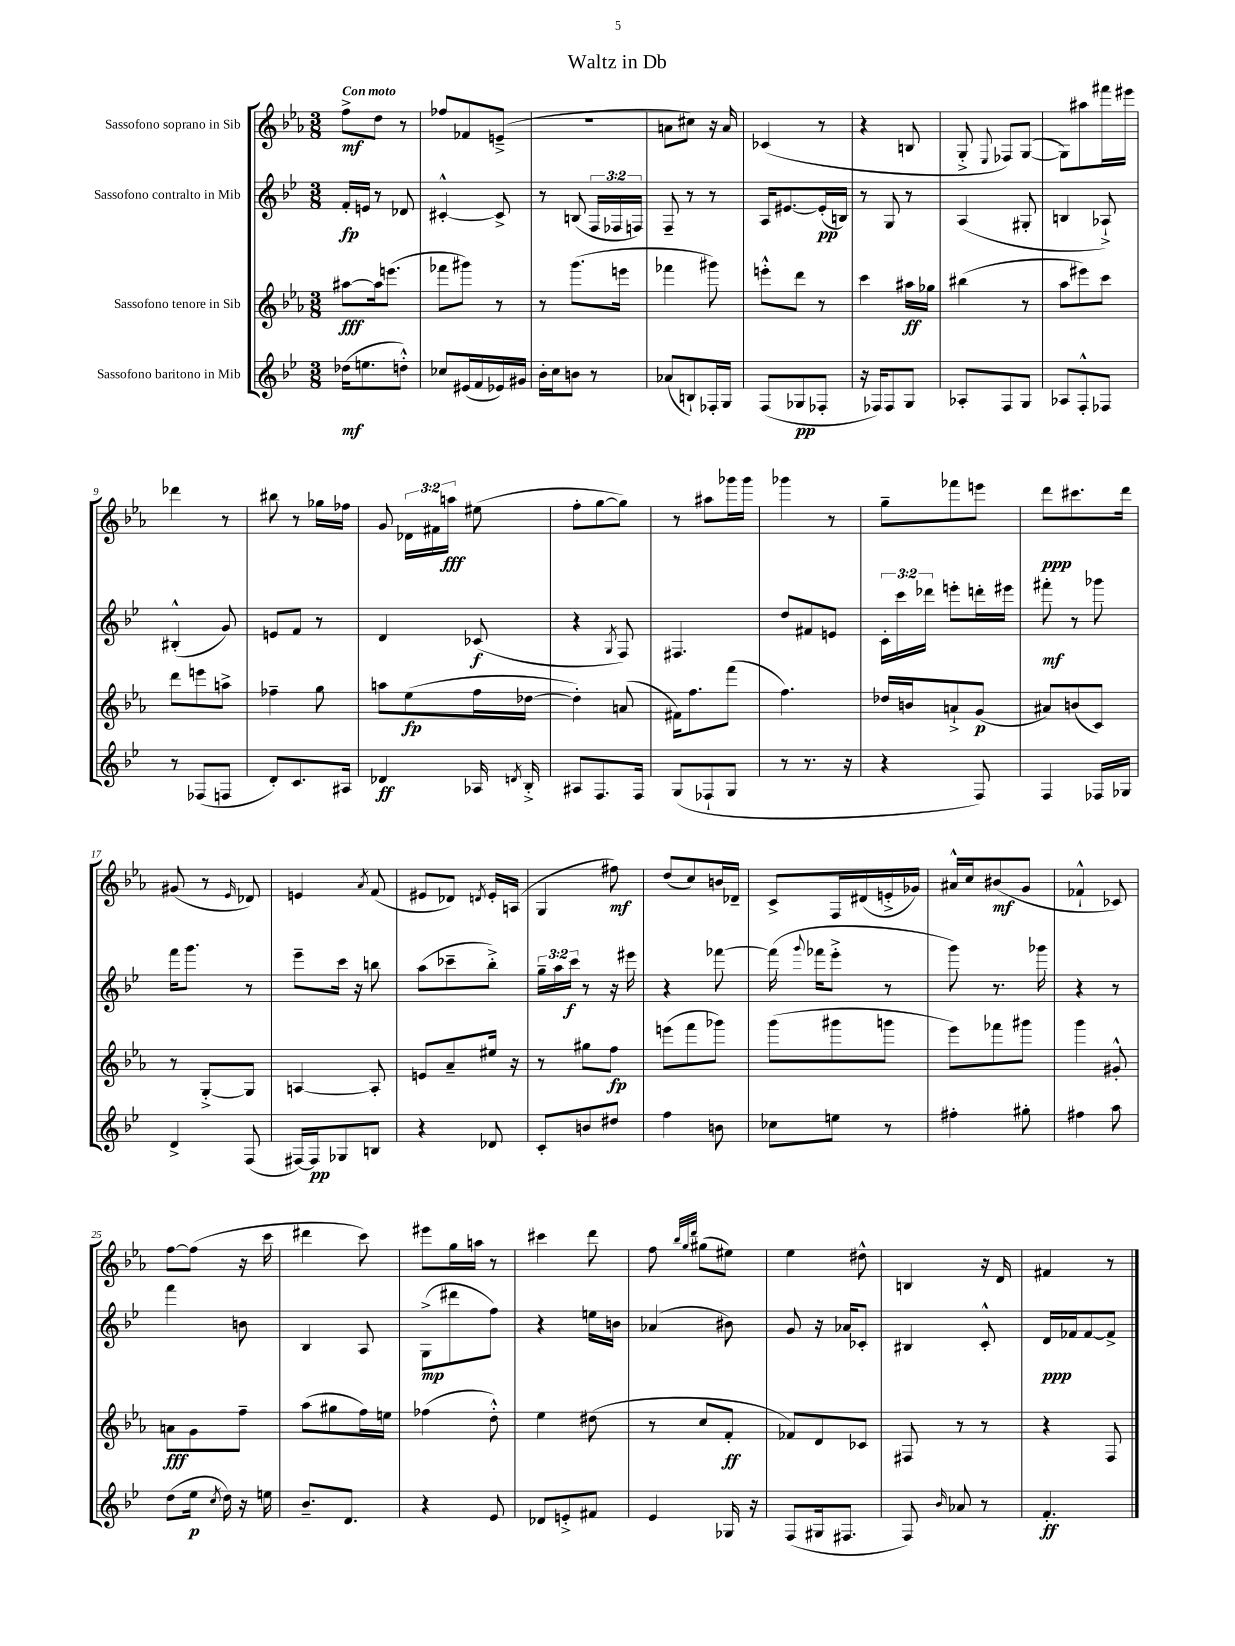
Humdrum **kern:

**kern	**dynam	**kern	**dynam	**kern	**dynam	**kern	**dynam
*part4	*part4	*part3	*part3	*part2	*part2	*part1	*part1
*staff4	*staff4	*staff3	*staff3	*staff2	*staff2	*staff1	*staff1
*I"Sassofono baritono in Mib	*	*I"Sassofono tenore in Sib	*	*I"Sassofono contralto in Mib	*	*I"Sassofono soprano in Sib	*
*clefG2	*	*clefG2	*	*clefG2	*	*clefG2	*
*k[b-e-]	*	*k[b-e-a-]	*	*k[b-e-]	*	*k[b-e-a-]	*
*M3/8	*	*M3/8	*	*M3/8	*	*M3/8	*
=1	=1	=1	=1	=1	=1	=1	=1
!	!	!	!	!	!	!LO:TX:a:B:t=Con moto	!
(16dd-X\KL	mf	[8aa#X\L	fff	16f'/LL	fp	8ff^\L	mf
8.een\	.	.	.	16en/JJ	.	.	.
.	.	16aa#\k]	.	8r	.	8dd\J	.
.	.	(8.eeen\J	.	.	.	.	.
8ddn'^^\J)	.	.	.	8d-X/	.	8r	.
=2	=2	=2	=2	=2	=2	=2	=2
8cc-X/L	.	8fff-X\L	.	[4c#X'^^/	.	8ff-X/L	.
(16e#X/L	.	8ggg#X\J)	.	.	.	8f-X/	.
16f/	.	.	.	.	.	.	.
16e-X/)	.	8r	.	8c#^/]	.	(8en~^/J	.
16g#X/JJ	.	.	.	.	.	.	.
=3	=3	=3	=3	=3	=3	=3	=3
16b-'\LL	.	8r	.	8r	.	4.r	.
16cc\J	.	.	.	.	.	.	.
8bn\J	.	(8.ggg\L	.	(8Bn/	.	.	.
8r	.	.	.	24F/LL	.	.	.
.	.	.	.	24F-X/	.	.	.
.	.	16eeen\Jk	.	.	.	.	.
.	.	.	.	24Fn/JJ)	.	.	.
=4	=4	=4	=4	=4	=4	=4	=4
(8a-X/L	.	4fff-X\	.	8F~/	.	8an\L	.
8Bn`/)	.	.	.	8r	.	8cc#X\J)	.
16F-X'/L	.	8ggg#X\)	.	8r	.	16r	.
16G/JJ	.	.	.	.	.	16a/	.
=5	=5	=5	=5	=5	=5	=5	=5
(8F/L	.	8eeen'^^\L	.	16A/KL	.	(4c-X/	.
.	.	.	.	[8.e#X/	.	.	.
8G-X/	pp	8ddd\J	.	.	.	.	.
8F-X'/J	.	8r	.	(16e#'/L]	pp	8r	.
.	.	.	.	16Bn/JJ)	.	.	.
=6	=6	=6	=6	=6	=6	=6	=6
16r	.	4ccc\	.	8r	.	4r	.
16F-X/KL)	.	.	.	.	.	.	.
8F-/	.	.	.	8G/	.	.	.
8G/J	.	16aa#X\LL	ff	8r	.	8Bn/	.
.	.	16gg-X\JJ	.	.	.	.	.
=7	=7	=7	=7	=7	=7	=7	=7
8A-X'/L	.	(4bb#X\	.	(4A/	.	8G'^/	.
.	.	.	.	.	.	8qqE-/	.
8F/	.	.	.	.	.	8F-X/L)	.
8G/J	.	8r	.	8G#X'/	.	([8G/J	.
=8	=8	=8	=8	=8	=8	=8	=8
8A-X/L	.	8aa-\L	.	4Bn/	.	8G\L])	.
8F'^^/	.	8eee#X\)	.	.	.	8aa#X\	.
8F-X/J	.	8ccc\J	.	8A-X`^/)	.	16fff#X\L	.
.	.	.	.	.	.	16eee#X\JJ	.
!!LO:LB:g=z
=9	=9	=9	=9	=9	=9	=9	=9
8r	.	8ddd\L	.	(4B#X'^^/	.	4ddd-X\	.
(8F-X/L	.	8eeen\	.	.	.	.	.
8Fn/J	.	8aan^\J	.	8g/)	.	8r	.
=10	=10	=10	=10	=10	=10	=10	=10
8d'/L)	.	4ff-X~\	.	8en/L	.	8bb#X\	.
8.c/	.	.	.	8f/J	.	8r	.
.	.	8gg\	.	8r	.	16gg-X\LL	.
16A#X/Jk	.	.	.	.	.	16ff-X\JJ	.
=11	=11	=11	=11	=11	=11	=11	=11
4d-X/	ff	8aan\L	.	4d/	.	8g/	.
.	.	(8ee-\	fp	.	.	24d-X\LL	.
.	.	.	.	.	.	24f#X\	.
.	.	.	.	.	.	24aan\JJ	fff
16A-X/	.	16ff\L	.	(8c-X/	f	(8ee#X\	.
8qdn/	.	.	.	.	.	.	.
16B-'^/	.	[16dd-X\JJ	.	.	.	.	.
=12	=12	=12	=12	=12	=12	=12	=12
8A#X/L	.	4dd-'\])	.	4r	.	8ff'\L	.
8.F/	.	.	.	.	.	[8gg\	.
.	.	.	.	8qG/	.	.	.
.	.	(8an/	.	8F/)	.	8gg\J])	.
16F/Jk	.	.	.	.	.	.	.
=13	=13	=13	=13	=13	=13	=13	=13
(8G/L	.	16f#X\KL)	.	4.F#X/	.	8r	.
.	.	8.ff\	.	.	.	.	.
8F-X`/	.	.	.	.	.	8aa#X\L	.
8G/J	.	(8fff\J	.	.	.	16ggg-X\L	.
.	.	.	.	.	.	16ggg-\JJ	.
=14	=14	=14	=14	=14	=14	=14	=14
8r	.	4.ff\)	.	8dd/L	.	4ggg-X\	.
8.r	.	.	.	8f#X/	.	.	.
.	.	.	.	8en/J	.	8r	.
16r	.	.	.	.	.	.	.
=15	=15	=15	=15	=15	=15	=15	=15
4r	.	16dd-X/LL	.	24c'\LL	.	8gg~\L	.
.	.	.	.	24ccc\	.	.	.
.	.	16bn/J	.	.	.	.	.
.	.	.	.	24ddd-X\JJ	.	.	.
.	.	8an`^/	.	8eeen'\L	.	8fff-X\	.
8F/)	.	(8g/J	p	16dddn'\L	.	8eeen\J	.
.	.	.	.	16eee#X\JJ	.	.	.
=16	=16	=16	=16	=16	=16	=16	=16
4F/	.	8a#X/L)	.	8fff#X'\	mf	8ddd\L	ppp
.	.	(8bn/	.	8r	.	8.ccc#X\	.
16F-X/LL	.	8c/J)	.	8ggg-X\	.	.	.
16G-X/JJ	.	.	.	.	.	16ddd\Jk	.
!!LO:LB:g=z
=17	=17	=17	=17	=17	=17	=17	=17
4d^/	.	8r	.	16fff\KL	.	(8g#X/	.
.	.	.	.	8.ggg\J	.	.	.
.	.	[8G'^/L	.	.	.	8r	.
.	.	.	.	.	.	16qqe-/	.
(8F/	.	8G/J]	.	8r	.	8d-X/)	.
=18	=18	=18	=18	=18	=18	=18	=18
[16F#X/LL)	.	[4An/	.	8eee-~\L	.	4en/	.
16F#/J]	pp	.	.	.	.	.	.
8G-X/	.	.	.	16ccc\Jk	.	.	.
.	.	.	.	16r	.	.	.
.	.	.	.	.	.	8qa-/	.
8Bn/J	.	8A'/]	.	8bbn\	.	(8f/	.
=19	=19	=19	=19	=19	=19	=19	=19
4r	.	8en/L	.	(8aa\L	.	8e#X/L	.
.	.	8a-~/	.	8ccc-X~\	.	8d-X/J)	.
.	.	.	.	.	.	8qdn/	.
8d-X/	.	16ee#X/Jk	.	8bb-'^\J)	.	16e#'/LL	.
.	.	16r	.	.	.	(16An/JJ	.
=20	=20	=20	=20	=20	=20	=20	=20
8c'/L	.	8r	.	24gg~\LL	.	4G/	.
.	.	.	.	24aa\	.	.	.
.	.	.	.	24ccc\JJ	f	.	.
8bn/	.	8gg#X\L	.	8r	.	.	.
8dd#X/J	.	8ff\J	fp	16r	.	8ff#X\)	mf
.	.	.	.	16eee#X\	.	.	.
=21	=21	=21	=21	=21	=21	=21	=21
4ff\	.	(8eeen\L	.	4r	.	(8dd/L	.
.	.	8fff\	.	.	.	8cc/)	.
8bn\	.	8ggg-X\J)	.	[8fff-X\	.	16bn/L	.
.	.	.	.	.	.	16d-X~/JJ	.
=22	=22	=22	=22	=22	=22	=22	=22
8cc-X\L	.	(8ggg\L	.	(16fff-\]	.	8c^/L	.
.	.	.	.	8qqggg/	.	.	.
.	.	.	.	16fff-X\KL	.	.	.
8een\J	.	8ggg#X\	.	8eee-'^\J	.	16F/L	.
.	.	.	.	.	.	(16d#X/	.
8r	.	8gggn\J	.	8r	.	16en'^/	.
.	.	.	.	.	.	16g-X/JJ)	.
=23	=23	=23	=23	=23	=23	=23	=23
4ff#X'\	.	8eee-\L)	.	8ggg\)	.	16a#X^^/LL	.
.	.	.	.	.	.	16cc/J	.
.	.	8fff-X\	.	8.r	.	(8b#X/	mf
8gg#X'\	.	8ggg#X\J	.	.	.	8g/J	.
.	.	.	.	16ggg-X\	.	.	.
=24	=24	=24	=24	=24	=24	=24	=24
4ff#X\	.	4ggg\	.	4r	.	4f-X`^^/	.
8aa\	.	8g#X'^^/	.	8r	.	8c-X/)	.
!!LO:LB:g=z
=25	=25	=25	=25	=25	=25	=25	=25
(8dd\L	.	8an\L	fff	4fff\	.	[8ff\L	.
16ee-\Jk	p	8g\	.	.	.	(8ff\J]	.
8qcc/	.	.	.	.	.	.	.
16dd\)	.	.	.	.	.	.	.
16r	.	8ff~\J	.	8bn\	.	16r	.
16een\	.	.	.	.	.	16ccc\	.
=26	=26	=26	=26	=26	=26	=26	=26
8.b-~/L	.	(8aa-\L	.	4B-/	.	4ddd#X\	.
.	.	8gg#X\	.	.	.	.	.
8.d/J	.	.	.	.	.	.	.
.	.	16ff\L)	.	8A/	.	8ccc\)	.
.	.	16een\JJ	.	.	.	.	.
=27	=27	=27	=27	=27	=27	=27	=27
4r	.	(4ff-X\	.	(8G^\L	mp	8eee#X\L	.
.	.	.	.	8ddd#X\	.	16gg\L	.
.	.	.	.	.	.	16aan\JJ	.
8e-/	.	8dd'^^\)	.	8ff\J)	.	8r	.
=28	=28	=28	=28	=28	=28	=28	=28
8d-X/L	.	4ee-\	.	4r	.	4ccc#X\	.
8en'^/	.	.	.	.	.	.	.
8f#X/J	.	(8dd#X\	.	16een\LL	.	8ddd\	.
.	.	.	.	16bn\JJ	.	.	.
=29	=29	=29	=29	=29	=29	=29	=29
4e-/	.	8r	.	(4a-X/	.	8ff\	.
.	.	.	.	.	.	32qqbb-/LLL	.
.	.	.	.	.	.	32qqgg/	.
.	.	.	.	.	.	32qqddd/JJJ	.
.	.	8cc/L	.	.	.	(8gg#X\L	.
16G-X/	.	8f'/J	ff	8b#X\)	.	8ee#X\J)	.
16r	.	.	.	.	.	.	.
=30	=30	=30	=30	=30	=30	=30	=30
(8F/L	.	8f-X/L)	.	8g/	.	4ee-\	.
16G#X/k	.	8d/	.	16r	.	.	.
8.F#X/J	.	.	.	16a-X/KL	.	.	.
.	.	8c-X/J	.	8c-X'/J	.	8dd#X^^\	.
=31	=31	=31	=31	=31	=31	=31	=31
8F/)	.	8F#X/	.	4B#X/	.	4Bn/	.
16qqb-/	.	.	.	.	.	.	.
8a-X/	.	8r	.	.	.	.	.
8r	.	8r	.	8c'^^/	.	16r	.
.	.	.	.	.	.	16d/	.
=32	=32	=32	=32	=32	=32	=32	=32
4.f'/	ff	4r	.	16d/LL	ppp	4f#X/	.
.	.	.	.	16f-X/J	.	.	.
.	.	.	.	[8f-/	.	.	.
.	.	8F/	.	8f-^/J]	.	8r	.
==	==	==	==	==	==	==	==
*-	*-	*-	*-	*-	*-	*-	*-
